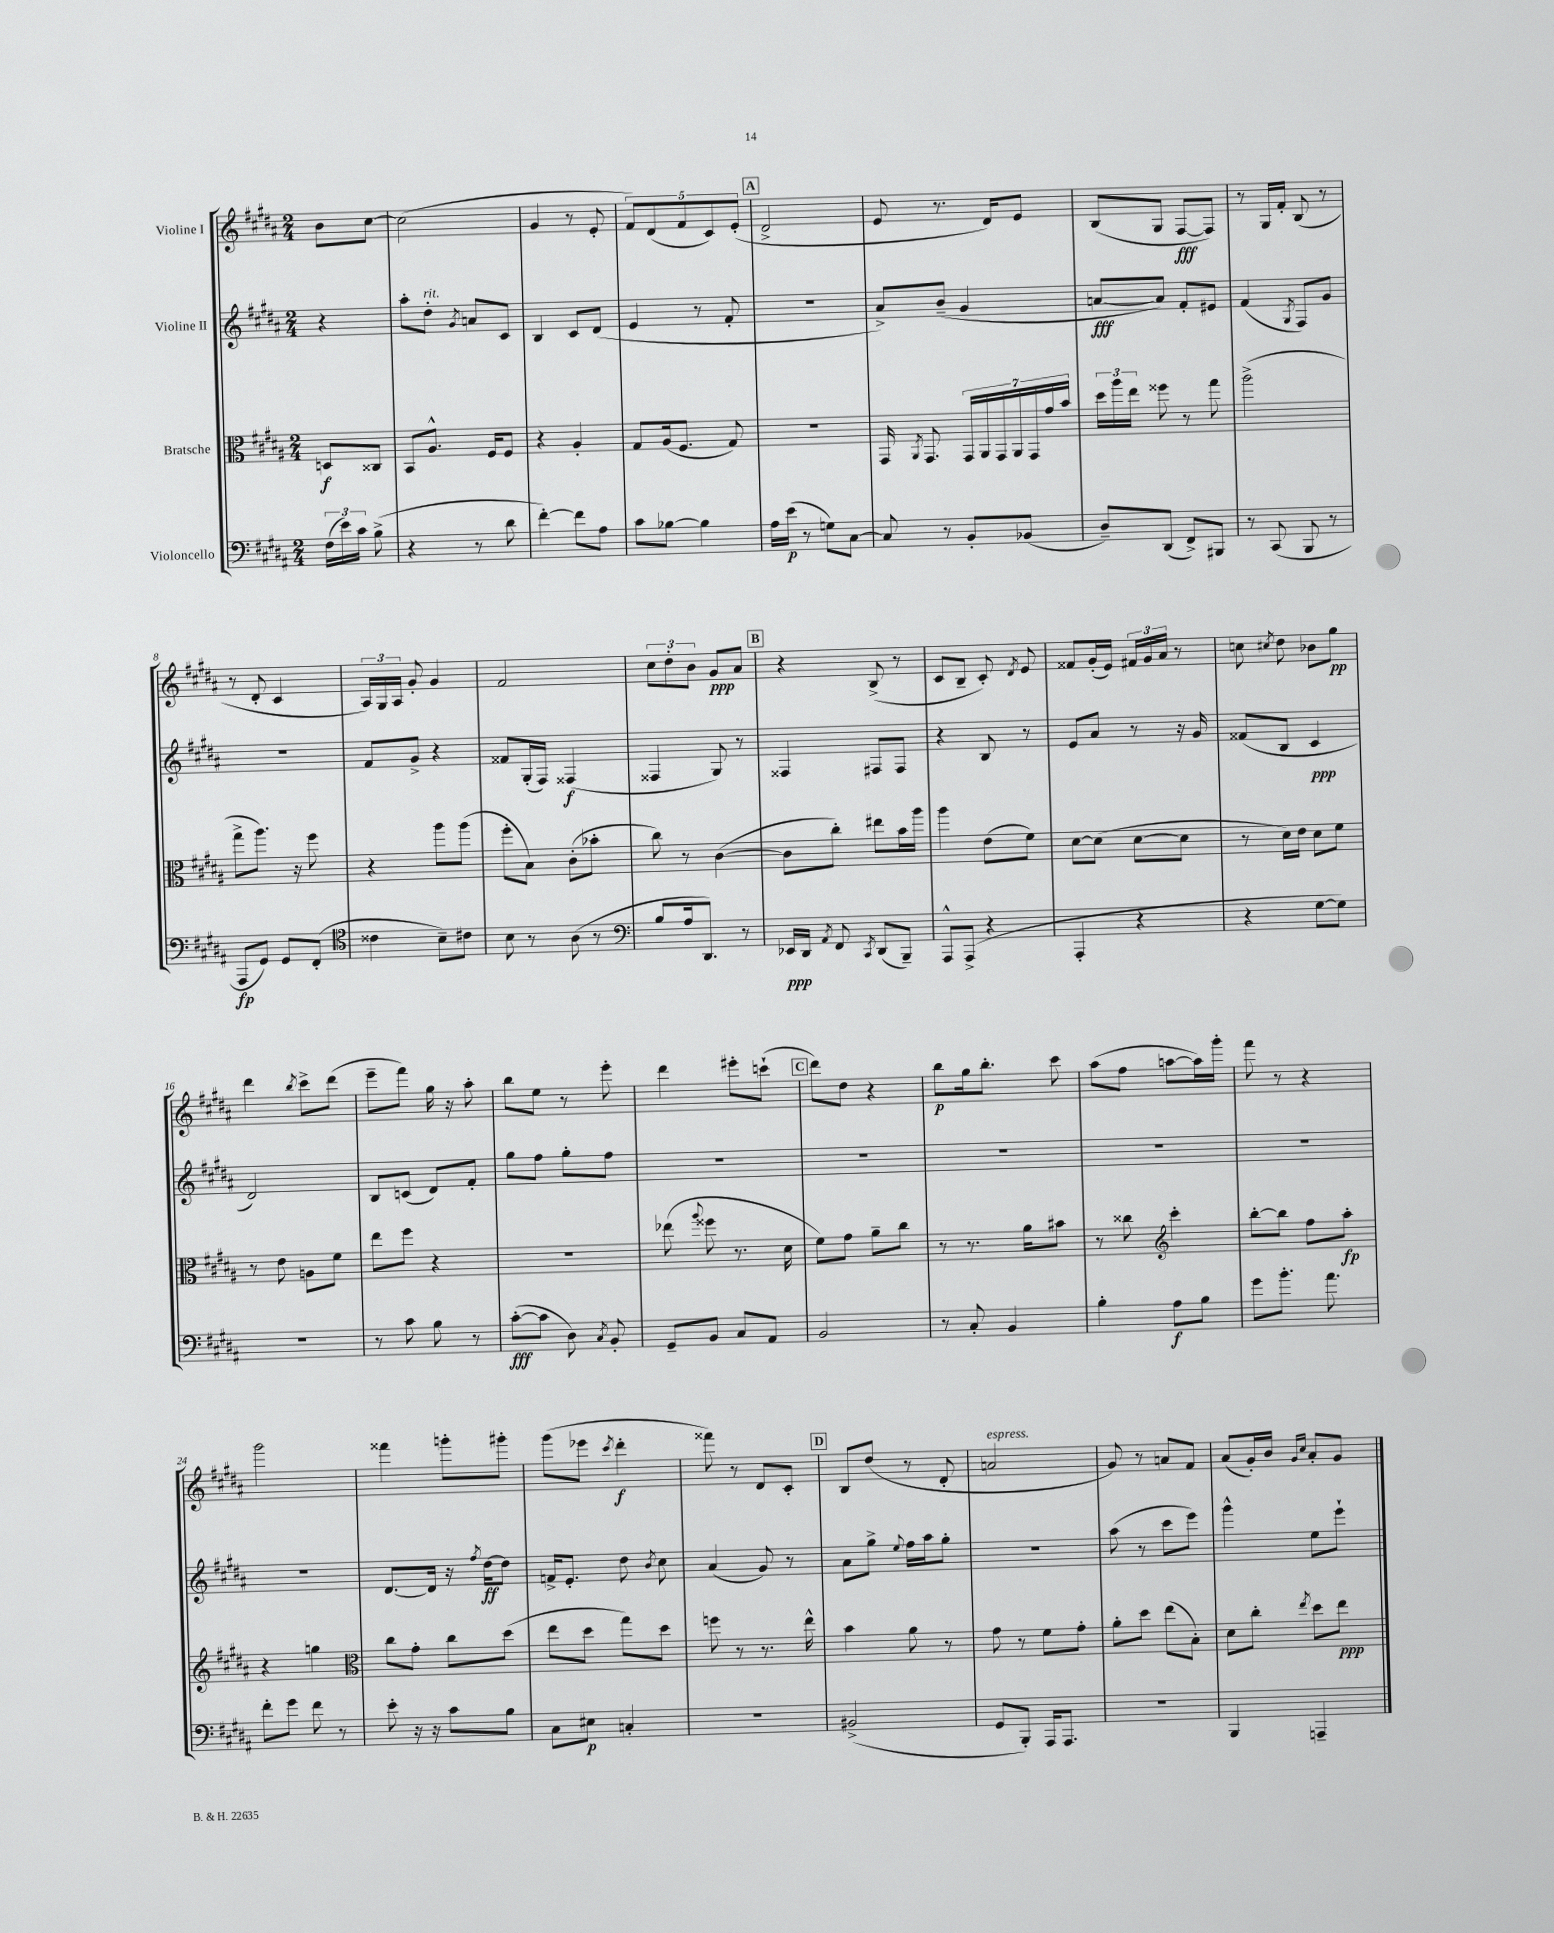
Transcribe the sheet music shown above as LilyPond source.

<<
\new StaffGroup <<
\new Staff = "s0" \with { instrumentName = "Violine I" } {
    \clef treble \key b \major \numericTimeSignature \time 2/4 \partial 4
    \autoBeamOff b'8[ cis''8]~ |
    cis''2( |
    gis'4 r8 e'8-. |
    \tuplet 5/4 { fis'8[) dis'8( fis'8 cis'8) e'8]-.( } |
    \mark \markup { \box "A" } dis'2-> |
    e'8 r8. dis'16[) e'8] |
    b8[( gis8] fis8[~\fff fis8]) |
    r8 gis16[ fis'16]-. b8( r8 |
    r8 dis'8-. cis'4 |
    \tuplet 3/2 { ais16[) gis16 ais16] } gis'8-. gis'4 |
    fis'2 |
    \tuplet 3/2 { cis''8[ dis''8-. b'8] } gis'8[\ppp ais'8] |
    \mark \markup { \box "B" } r4 b8->( r8 |
    cis'8[ b8]-- cis'8-.) \acciaccatura { dis'8 } e'8 |
    fisis'8[ gis'16-.( e'16]) \tuplet 3/2 { fis'16[ gis'16 ais'16] } r8 |
    c''8 \acciaccatura { cis''8 } dis''8 bes'8[ gis''8]\pp |
    dis'''4 \acciaccatura { b''8 } cis'''8[-> dis'''8]( |
    e'''8[-- fis'''8]) gis''16 r16 ais''8-. |
    b''8[ e''8] r8 e'''8-. |
    dis'''4 eis'''8[-. c'''8]-!( |
    \mark \markup { \box "C" } dis'''8[) dis''8] r4 |
    b''8[\p gis''16 b''8.]-. cis'''8 |
    ais''8[( fis''8] a''8[~ a''16) gis'''16]-. |
    fis'''8 r8 r4 |
    gis'''2 |
    fisis'''4 g'''8[-. gis'''8]-. |
    gis'''8[( ees'''8] \acciaccatura { cis'''8 } dis'''4-.\f |
    fisis'''8) r8 dis'8[ cis'8]-. |
    \mark \markup { \box "D" } b8[ dis''8]( r8 dis'8-. |
    a'2^\markup { \italic "espress." } |
    gis'8) r8 a'8[ fis'8] |
    ais'8[( gis'16-.) b'16] \grace { gis'16[ cis''16] } ais'8[-. gis'8] \bar "|." |
}
\new Staff = "s1" \with { instrumentName = "Violine II" } {
    \clef treble \key b \major \numericTimeSignature \time 2/4 \partial 4
    \autoBeamOff r4 |
    ais''8[-. dis''8]-.^\markup { \italic "rit." } \acciaccatura { gis'8 } a'8[ cis'8] |
    b4 cis'8[ dis'8]( |
    e'4 r8 fis'8-. |
    \mark \markup { \box "A" } r2 |
    ais'8[->) b'8]--( gis'4 |
    a'8[~\fff a'8]) fis'8[-. eis'8] |
    fis'4( \acciaccatura { gis8 } fis8[) gis'8] |
    r2 |
    fis'8[ gis'8]-> r4 |
    fisis'8[ gis16-.( fis16]) fisis4\f( |
    fisis4 gis8) r8 |
    \mark \markup { \box "B" } fisis4 fis8[ fis8] |
    r4 b8 r8 |
    e'8[ ais'8] r8 r16 gis'16 |
    fisis'8[( b8] cis'4\ppp |
    dis'2) |
    b8[ c'8]( dis'8[) fis'8]-. |
    gis''8[ fis''8] gis''8[-. fis''8] |
    R2 |
    \mark \markup { \box "C" } R2 |
    R2 |
    R2 |
    R2 |
    R2 |
    dis'8.[~ dis'16] r16 \acciaccatura { fis''8 } dis''16[~\ff dis''8] |
    f'16[-> e'8.]-. dis''8 \acciaccatura { b'8 } cis''8 |
    ais'4( gis'8) r8 |
    \mark \markup { \box "D" } ais'8[ gis''8]-> \appoggiatura { e''8 } fis''16[ ais''16 gis''8]-. |
    r2 |
    ais''8( r8 cis'''8[ e'''8]) |
    gis'''4-^ e''8[ e'''8]-! \bar "|." |
}
\new Staff = "s2" \with { instrumentName = "Bratsche" } {
    \clef alto \key b \major \numericTimeSignature \time 2/4 \partial 4
    \autoBeamOff d8[\f cisis8] |
    b,8[ ais8.]-^ fis16[ fis8] |
    r4 ais4-. |
    gis8[ ais16( fis8.] gis8) |
    \mark \markup { \box "A" } R2 |
    gis,16 \acciaccatura { ais,8 } gis,8. \tuplet 7/4 { gis,16[ ais,16 gis,16 ais,16 gis,16 gis'16 b'16] } |
    \tuplet 3/2 { dis''16[ ais''16 e''16] } fisis''8 r8 gis''8 |
    ais''2->( |
    gis''8[-> ais''8.]) r16 fis''8 |
    r4 ais''8[ ais''8]( |
    fis''8[-. b8]) cis'8[-.( bes'8]-. |
    cis''8) r8 cis'4~( |
    \mark \markup { \box "B" } cis'8[ cis''8]-.) eis''8[ b'16 ais''16] |
    ais''4 e'8[( fis'8]) |
    dis'8[~ dis'8]( dis'8[~ dis'8] |
    r8 dis'16[) e'16] dis'8[ fis'8] |
    r8 e'8 a8[ fis'8] |
    e''8[ fis''8] r4 |
    R2 |
    ees''8( \appoggiatura { ais''8 } fisis''8 r8. dis'16 |
    \mark \markup { \box "C" } fis'8[) gis'8] ais'8[-- cis''8] |
    r8 r8. ais'16[ bis'8] |
    r8 cisis''8 \clef treble cis'''4-. |
    b''8[~-. b''8] fis''8[ ais''8]-.\fp |
    r4 g''4 |
    \clef alto cis''8[ gis'8]-. cis''8[ dis''8]( |
    e''8[ dis''8] gis''8[) dis''8] |
    f''8 r8 r8. e''16-^ |
    \mark \markup { \box "D" } b'4 ais'8 r8 |
    gis'8 r8 fis'8[ gis'8]-. |
    ais'8[-. dis''8] e''8[( b8]-.) |
    dis'8[ cis''8]-. \acciaccatura { e''8 } dis''8[ e''8]\ppp \bar "|." |
}
\new Staff = "s3" \with { instrumentName = "Violoncello" } {
    \clef bass \key b \major \numericTimeSignature \time 2/4 \partial 4
    \autoBeamOff \tuplet 3/2 { fis16[( e'16) cis'16] } b8->( |
    r4 r8 dis'8 |
    fis'4~-.) fis'8[ ais8] |
    cis'8[ bes8]~ bes4 |
    \mark \markup { \box "A" } ais16[ e'16]\p( r8 g8[) cis8]~ |
    cis8 r8 b,8[-. bes,8]( |
    dis8[--) dis,8]( fis,8[->) bis,,8] |
    r8 cis,8( b,,8 r8 |
    ais,,8[\fp gis,8]) gis,8[ fis,8]-.( |
    \clef tenor cisis'4 b8[--) cis'8] |
    b8 r8 ais8( r8 |
    \clef bass b8[ ais16 dis,8.]) r8 |
    \mark \markup { \box "B" } ees,16[\ppp dis,16] \acciaccatura { ais,8 } fis,8 \acciaccatura { cis,8 } dis,8[( b,,8]--) |
    ais,,8[-^ ais,,8]->( r4 |
    ais,,4-. r4 |
    r4 gis8[~ gis8]) |
    r2 |
    r8 cis'8 b8 r8 |
    cis'8[~-.\fff( cis'8] dis8) \acciaccatura { cis8 } b,8-. |
    gis,8[-- b,8] cis8[ ais,8] |
    \mark \markup { \box "C" } b,2 |
    r8 cis8-. b,4 |
    b4-. ais8[\f b8] |
    gis'8[ b'8.]-. ais'8. |
    fis'8[-. gis'8] fis'8 r8 |
    e'8-. r16 r16 cis'8[ b8] |
    cis8[ eis8]\p c4-. |
    R2 |
    \mark \markup { \box "D" } bis,2->( |
    gis,8[ b,,8]-.) ais,,16[ ais,,8.] |
    R2 |
    b,,4 a,,4-- \bar "|." |
}
>>
>>
